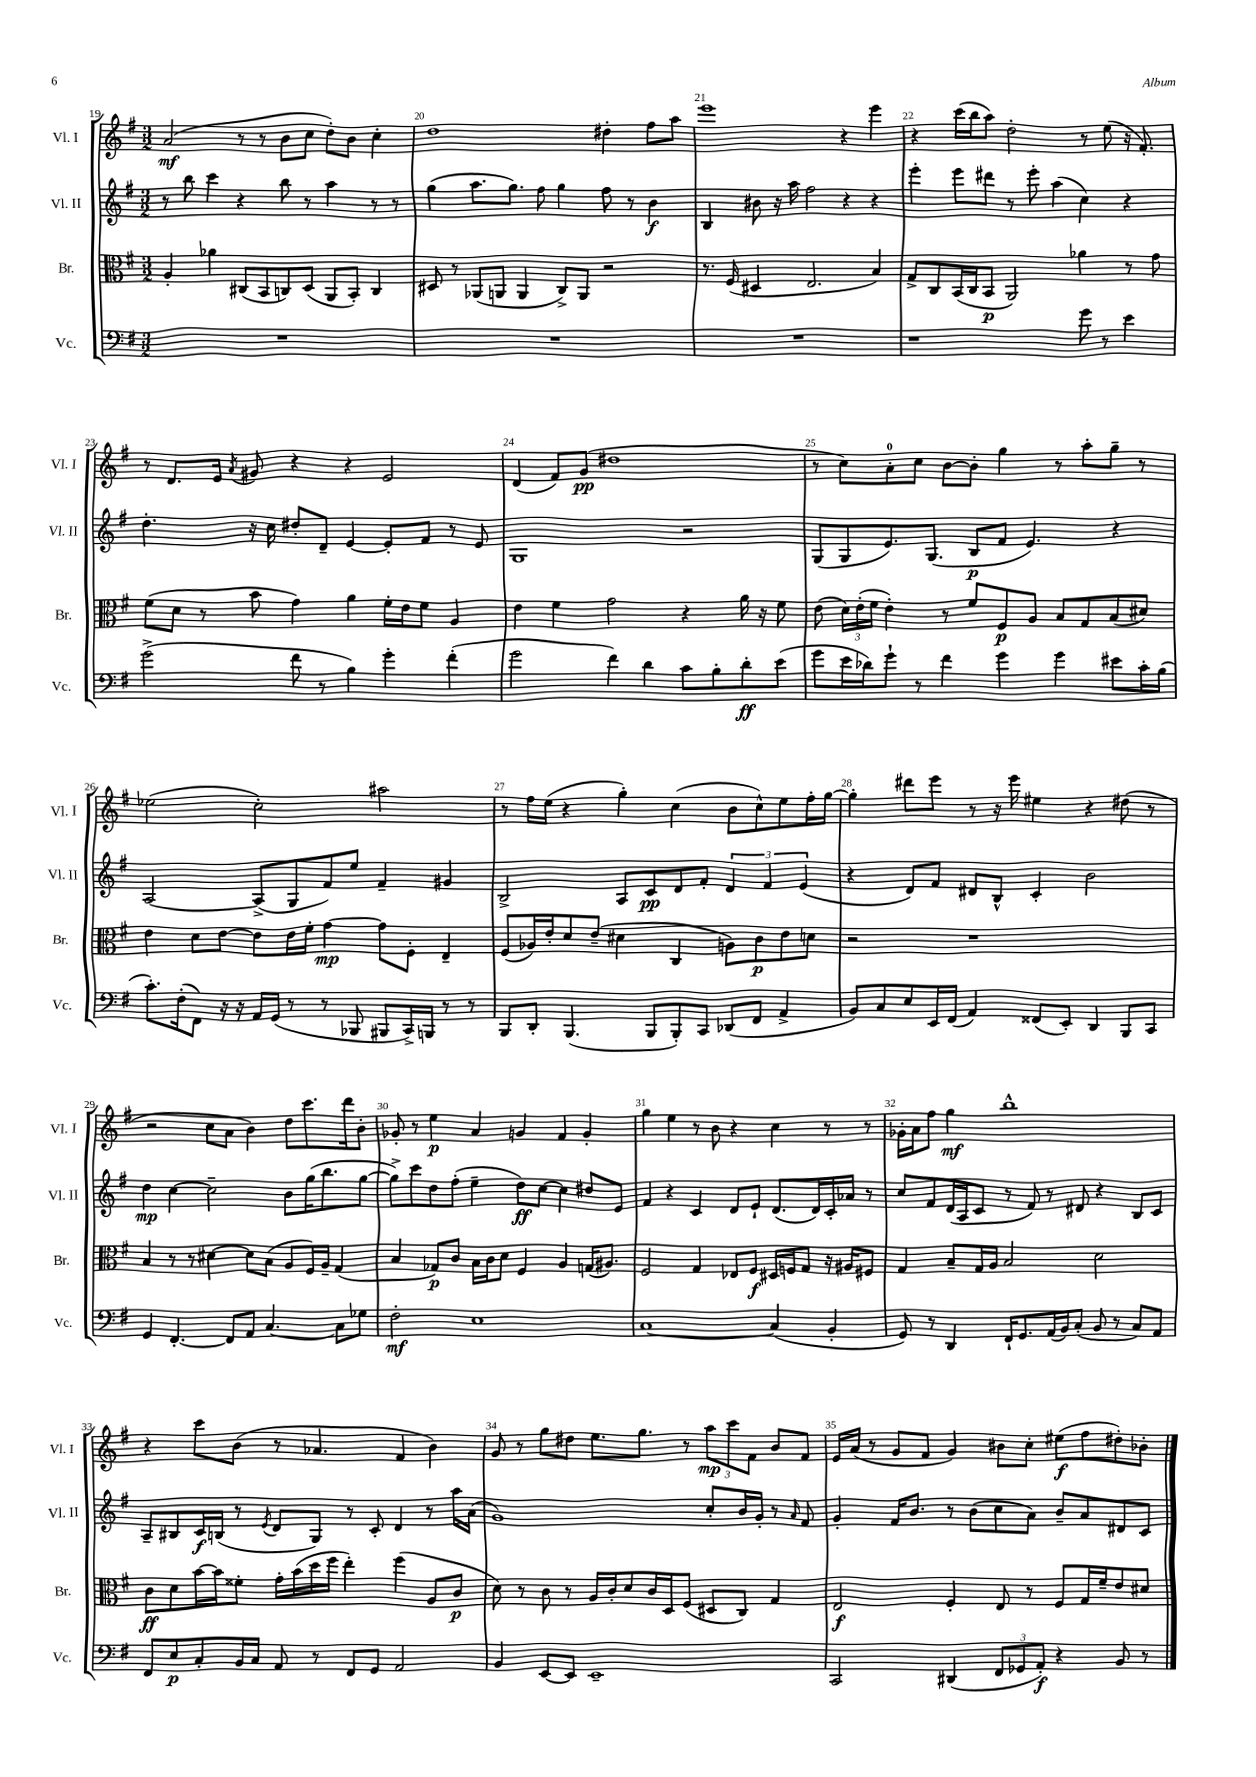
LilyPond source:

<<
\new StaffGroup <<
\new Staff = "s0" \with { instrumentName = "Vl. I" shortInstrumentName = "Vl. I" } {
    \clef treble \key g \major \numericTimeSignature \time 3/2
    \autoBeamOff a'2\mf( r8 r8 b'8[ c''8] d''8[-.) b'8] c''4-. |
    d''1 dis''4-. fis''8[ a''8] |
    e'''1 r4 e'''4 |
    r4 c'''16[( b''16 a''8]) d''2-. r8 e''8( r16 fis'8.-.) |
    r8 d'8.[ e'16] \acciaccatura { a'8 } gis'8 r4 r4 e'2 |
    d'4( fis'8[) g'8]\pp( dis''1 |
    r8 c''8[) a'8-0-. c''8] b'8[~ b'8]-. g''4 r8 a''8[-. g''8]-- r8 |
    ees''2( c''2-.) ais''2 |
    r8 fis''16[ e''16]( r4 g''4-.) c''4( b'8[ c''8-^) e''8 fis''16-. g''16]~ |
    g''4-. dis'''8[ e'''8] r8 r16 e'''16 eis''4 r4 dis''8( r8 |
    r2 c''8[ a'8] b'4) d''8[ c'''8. d'''16 b'8]-. |
    ges'8-. r8 e''4\p a'4 g'4 fis'4 g'4-. |
    g''4 e''4 r8 b'8 r4 c''4 r8 r8 |
    ges'16[-. a'16 fis''8] g''4\mf b''1-^ |
    r4 c'''8[ b'8]( r8 aes'4. fis'4 b'4) |
    g'8 r8 g''8[ dis''8] e''8.[ g''8.] r8 \tuplet 3/2 { a''8[\mp c'''8 fis'8] } b'8[ fis'8] |
    e'16[ a'16]( r8 g'8[ fis'8] g'4) bis'8[ c''8]-. eis''8[\f( fis''8 dis''8-.) bes'8]-. \bar "|." |
}
\new Staff = "s1" \with { instrumentName = "Vl. II" shortInstrumentName = "Vl. II" } {
    \clef treble \key g \major \numericTimeSignature \time 3/2
    \autoBeamOff r8 b''8 c'''4 r4 b''8 r8 a''4 r8 r8 |
    g''4( a''8.[ g''8.]) fis''8 g''4 fis''8 r8 b'4\f |
    b4 bis'8 r16 a''16 fis''2 r4 r4 |
    e'''4-. e'''8[ dis'''8] r8 e'''8-. a''4( c''4) r4 |
    d''4.-. r16 c''16 dis''8[-. d'8]-- e'4~ e'8[-. fis'8] r8 e'8 |
    g1 r2 |
    g8[( g8 e'8.) g8.]( b8[\p fis'8] e'4.) r4 |
    a2~ a8[->( g8 fis'8) e''8] fis'4-- gis'4 |
    b2-> a8[ c'8\pp d'8 fis'8]-. \tuplet 3/2 { d'4 fis'4 e'4( } |
    r4 d'8[) fis'8] dis'8[ b8]-^ c'4-. b'2 |
    d''4\mp c''4~ c''2-- b'8[ g''16( b''8. g''8]~ |
    g''8[->) c'''8 d''8 fis''8]-.( e''4-- d''8[\ff) c''8]~ c''4 dis''8[ e'8] |
    fis'4 r4 c'4 d'8[ e'8]-! d'8.[( d'16) c'16-. aes'16] r8 |
    c''8[ fis'8 d'16( a16 c'8] r8 fis'8) r8 dis'8 r4 b8[ c'8] |
    a8[-- bis8 c'16\f b16]( r8 \acciaccatura { e'8 } d'8[ g8]) r8 c'8-. d'4 r8 a''16[ a'16]( |
    g'1) c''8[-. b'16 g'16]-. r8 \grace { a'16 } fis'8 |
    g'4-. fis'16[ b'8.] r8 b'8[( c''8 a'8]) b'8[-- a'8 dis'8 c'8] \bar "|." |
}
\new Staff = "s2" \with { instrumentName = "Br." shortInstrumentName = "Br." } {
    \clef alto \key g \major \numericTimeSignature \time 3/2
    \autoBeamOff a4-. aes'4 cis8[( b,8 c8) d8]( a,8[ b,8]-.) c4 |
    dis8 r8 aes,8[( a,8] a,4 c8[->) a,8] r2 |
    r8. fis16( dis4 e2. b4) |
    g8[-> c8 b,16( c16 b,8]\p a,2) aes'4 r8 g'8 |
    fis'8[( d'8] r8 b'8 g'4) a'4 fis'16[-. e'16 fis'8] a4 |
    e'4 fis'4 g'2 r4 a'16 r16 fis'8 |
    e'8( \tuplet 3/2 { d'16[) e'16-.( fis'16] } e'4-.) r8 fis'8[ fis8\p a8] b8[ g8 b8( dis'8]) |
    e'4 d'8[ e'8]~ e'8[ e'16 fis'16]-. g'4~\mp g'8[ fis8]-. e4-- |
    fis8[( aes16) e'16-. d'8 e'8]--( dis'4 c4 a8[) c'8\p e'8 d'8] |
    r2 r1 |
    b4 r8 r8 dis'4~ dis'8[ b8]( a8[ fis16) a16]-- g4( |
    b4 ges8[\p) c'8] b16[ c'16 d'8] fis4 a4 g16[( ais8.]) |
    fis2 g4 ees8[ fis8]\f dis16[ f16 g8] r16 ais16[ fis8] |
    g4 b8[-- g16 a16] b2 d'2 |
    c'8[\ff d'8 b'16~ b'16 fisis'8]-. g'16[-. b'16( d''16 fis''16] e''4-.) fis''4( a8[ c'8]\p |
    d'8) r8 c'8 r8 a16[ c'16-. d'8 c'16 d16 fis8]( dis8[ c8]) g4 |
    e2\f fis4-. e8 r8 fis8[ g16 fis'16-- e'8 dis'8] \bar "|." |
}
\new Staff = "s3" \with { instrumentName = "Vc." shortInstrumentName = "Vc." } {
    \clef bass \key g \major \numericTimeSignature \time 3/2
    \autoBeamOff R1. |
    R1. |
    R1. |
    r1 g'8 r8 e'4 |
    g'2->( fis'8 r8 b4) g'4-. fis'4-.( |
    g'2 fis'4) d'4 c'8[ b8-. d'8-.\ff e'8]( |
    g'8[ e'16 des'16) g'8]-! r8 fis'4 g'4 g'4 eis'8[ c'16-. b16]( |
    c'8.[-.) fis16-.( fis,8]) r16 r16 a,16[ g,16]( r8 r8 bes,,8 bis,,8[ c,16->) b,,16] r8 r8 |
    b,,8[ d,8]-. b,,4.( b,,8[ b,,8-.) c,8] des,8[( fis,8] a,4-> |
    b,8[) c8 e8 e,16 fis,16]( a,4) fisis,8[( e,8]-.) d,4 b,,8[ c,8] |
    g,4 fis,4.~-. fis,8[ a,8] c4.~ c8[ ges8] |
    fis2-.\mf e1 |
    c1~ c4( b,4-. |
    g,8) r8 d,4 fis,16[-! g,8. a,16( b,16) c8]-.( b,8 r8 c8[) a,8] |
    fis,8[ e8\p c8-. b,16 c16] a,8 r8 fis,8[ g,8] a,2 |
    b,4 e,8[~ e,8] e,1-- |
    c,2 dis,4( \tuplet 3/2 { fis,8[ ges,8 a,8]-.\f) } r4 b,8 r8 \bar "|." |
}
>>
>>
\layout { \context { \Score currentBarNumber = #19 \override BarNumber.break-visibility = ##(#f #t #t) barNumberVisibility = #all-bar-numbers-visible } }
